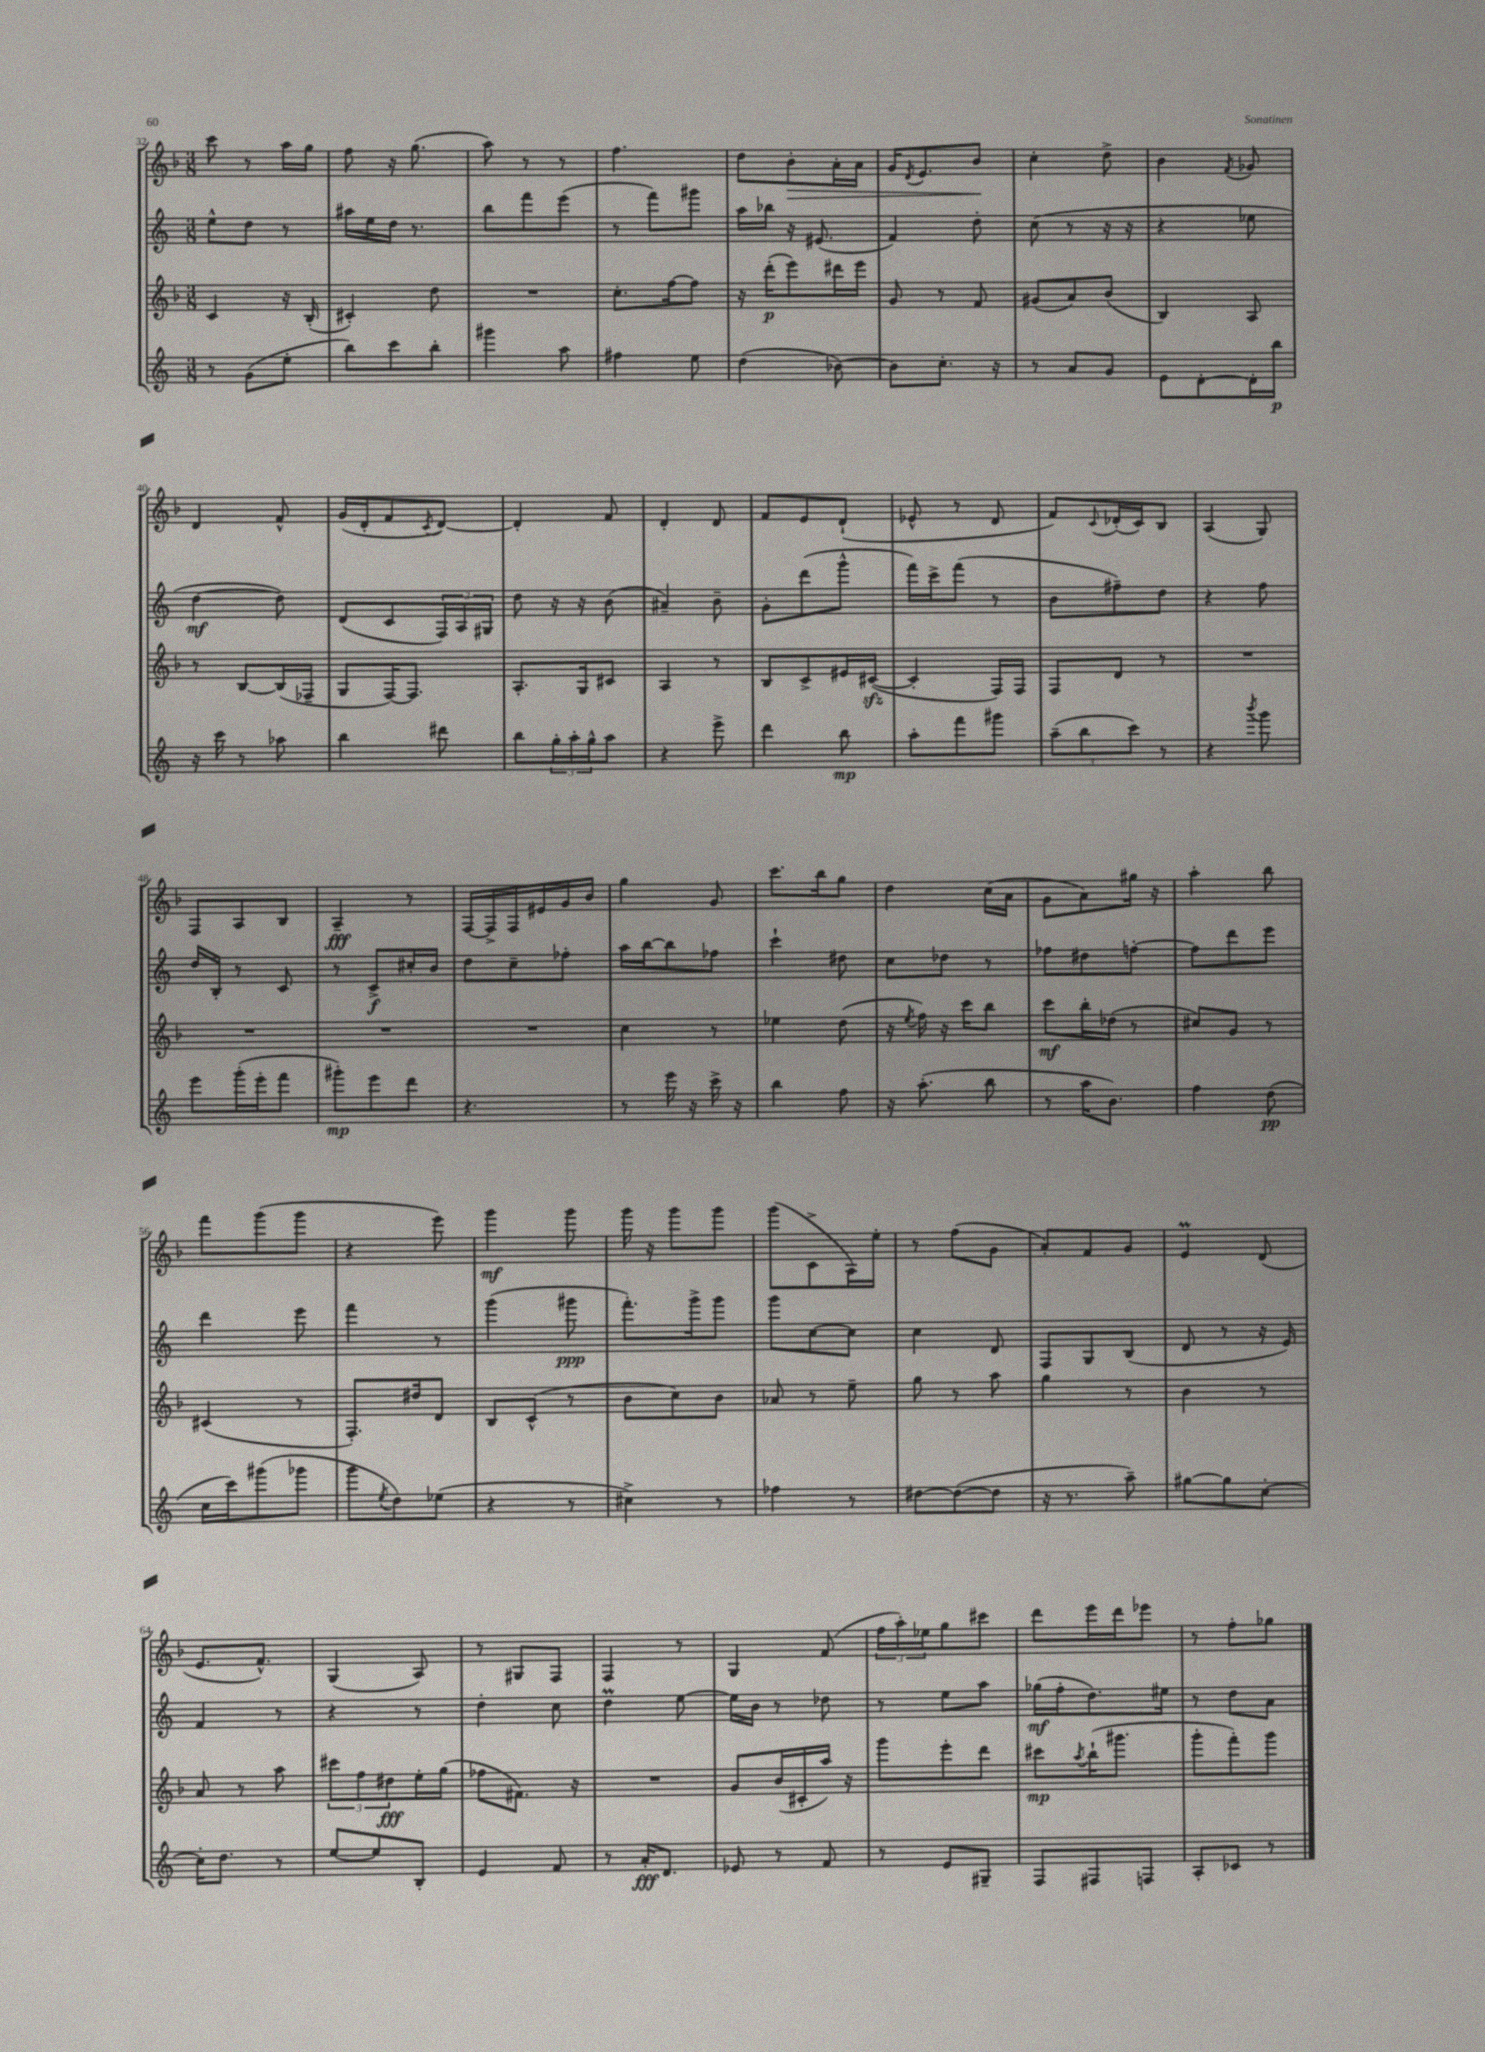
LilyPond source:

<<
\new StaffGroup <<
\new Staff = "s0" {
    \clef treble \key f \major \numericTimeSignature \time 3/8
    c'''8 r8 a''16 g''16 |
    f''8 r16 g''8.( |
    a''8) r8 r8 |
    f''4. |
    d''8 bes'8-.\> a'16-. a'16 |
    g'16 \acciaccatura { d'8 } e'8. bes'8\! |
    c''4-. d''8-> |
    bes'4 \acciaccatura { f'8 } ges'8 |
    d'4 f'8-^ |
    g'16( d'16-. f'8 \acciaccatura { c'8 } d'8~) |
    d'4-. f'8 |
    d'4-. d'8 |
    f'8 e'8 d'8-!( |
    ees'8-^ r8 d'8 |
    f'8) \appoggiatura { c'8 } des'16-.( c'16) bes8 |
    a4( g8) |
    f8 a8 bes8 |
    a4--\fff r8 |
    f16~ f16-> f16 eis'16 g'16 bes'16 |
    g''4 g'8 |
    c'''8. bes''16 g''8 |
    d''4 c''16( a'16 |
    g'8 a'8) gis''16 r16 |
    a''4-. bes''8 |
    f'''8 g'''8( g'''8 |
    r4 e'''8) |
    g'''4\mf g'''8 |
    g'''16 r16 g'''8 g'''8 |
    g'''8( c'8-> a16) e''16-. |
    r8 f''8( g'8 |
    a'8-.) f'8 g'8 |
    e'4\prall d'8( |
    e'8. f'8.-^) |
    g4( a8) |
    r8 gis8 f8 |
    f4 r8 |
    g4 f'8( |
    \tuplet 3/2 { f''16 a''16-.) ees''16 } g''8 cis'''8 |
    d'''8 e'''16 d'''16 ees'''8 |
    r8 f''8-. ges''8 \bar "|." |
}
\new Staff = "s1" {
    \clef treble \key c \major \numericTimeSignature \time 3/8
    e''8-^ d''8 r8 |
    ais''16 e''16 d''16 r8. |
    b''8 f'''8 e'''8( |
    r8 f'''8) gis'''8 |
    a''16 bes''16 r16 eis'8.( |
    f'4) d''8-. |
    c''8( r8 r16 r16 |
    r4 ees''8 |
    d''4~\mf d''8) |
    d'8( c'8 \tuplet 3/2 { f16) a16 gis16 } |
    d''8 r16 r16 b'8( |
    ais'4--) b'8-- |
    g'8-. d'''8( g'''8-^ |
    f'''16) c'''16-> f'''8( r8 |
    b'8 fis''8--) d''8 |
    r4 f''8 |
    d''16 b16-. r8 c'8 |
    r8 c'8->\f cis''16-. b'16 |
    d''8 c''8-- fes''8-. |
    a''16 b''16~ b''8 fes''8 |
    c'''4-! dis''8 |
    c''8 des''8 r8 |
    fes''8 dis''8 f''8~-. |
    f''8 d'''8 e'''8 |
    d'''4 e'''8 |
    f'''4 r8 |
    g'''4( gis'''8\ppp |
    f'''8.-.) g'''16-> g'''8 |
    g'''8 c''8~ c''8 |
    c''4 d'8 |
    f8 g8 b8( |
    d'8 r8 r16 e'16) |
    f'4 r8 |
    r4 r8 |
    d''4-. c''8 |
    d''4\prall e''8~ |
    e''16 b'16 r8 des''8 |
    r8 e''8 a''8 |
    ges''16\mf( f''16-. d''8.) eis''16 |
    r8 d''8 a'8 \bar "|." |
}
\new Staff = "s2" {
    \clef treble \key f \major \numericTimeSignature \time 3/8
    c'4 r16 bes16-.( |
    cis'4-.) d''8 |
    R4. |
    c''8.-. f''16~ f''8 |
    r16 d'''16-.\p( e'''8) dis'''16 e'''16 |
    g'8 r8 f'8 |
    gis'8( a'8) bes'8( |
    bes4) a8 |
    r8 bes8~ bes16( fes16-- |
    g8 f16~) f8. |
    a8.-. g16 cis'8 |
    a4 r8 |
    bes8 c'8-> eis'16 cis'16~\sfz( |
    cis'4-. f16) f16 |
    f8 d'8 r8 |
    R4. |
    R4. |
    R4. |
    R4. |
    c''4 r8 |
    ees''4 d''8( |
    r16 \acciaccatura { e''8 } f''16) r16 c'''16 bes''8 |
    c'''8\mf bes''16-. des''16( r8 |
    cis''8) g'8 r8 |
    cis'4( r8 |
    f8.-.) dis''16 d'8 |
    bes8 c'8-^( r8 |
    bes'8 c''8) bes'8 |
    aes'8 r8 e''8-- |
    g''8 r8 a''8 |
    g''4 r8 |
    bes'4 r8 |
    a'8 r8 a''8 |
    \tuplet 3/2 { cis'''8 f''8 dis''8\fff } e''16-. g''16( |
    fes''8 fis'8.) r16 |
    R4. |
    g'8 bes'16( cis'16-. a''16) r16 |
    g'''8 e'''8-. d'''8 |
    cis'''8\mp \acciaccatura { a''8 } bes''16-!( gis'''8. |
    g'''8-. f'''8-.) g'''8 \bar "|." |
}
\new Staff = "s3" {
    \clef treble \key c \major \numericTimeSignature \time 3/8
    r8 g'8( e''8-. |
    b''8) c'''8 b''8-. |
    gis'''4 a''8 |
    fis''4 e''8 |
    d''4( bes'8~) |
    bes'8 c''8.-. r16 |
    r8 a'8 g'8 |
    e'8 d'8~-. d'16-. b''16\p |
    r16 c'''16 r8 aes''8 |
    b''4 dis'''8 |
    b''8 \tuplet 3/2 { g''16-. a''16-. g''16-^ } a''8 |
    r4 e'''8-> |
    d'''4 b''8\mp |
    a''8-. f'''8 gis'''8 |
    \tuplet 3/2 { a''8--( b''8 c'''8) } r8 |
    r4 \acciaccatura { b'''8 } g'''8 |
    e'''8 g'''16-.( e'''16-. f'''8 |
    gis'''8-.\mp) e'''8 d'''8 |
    r4. |
    r8 e'''16 r16 c'''16-> r16 |
    b''4 f''8 |
    r16 a''8.-.( b''8 |
    r8 a''16 b'8.) |
    f''4 d''8\pp( |
    c''16 c'''16) gis'''8( ges'''8 |
    g'''8 \acciaccatura { e''8 } d''8) ees''8( |
    r4 r8 |
    cis''4->) r8 |
    fes''4 r8 |
    dis''8~ dis''8~( dis''8 |
    r16 r8. a''8--) |
    gis''8~ gis''8 c''8~-. |
    c''16-. d''8. r8 |
    e''8~ e''8 b8-. |
    e'4 f'8 |
    r8 a'16-.\fff d'8. |
    ees'8 r8 f'8 |
    r8 e'8 gis8-- |
    f8 fis8 f8 |
    a8-. ces'8 r8 \bar "|." |
}
>>
>>
\layout { \context { \Score currentBarNumber = #32 } }
